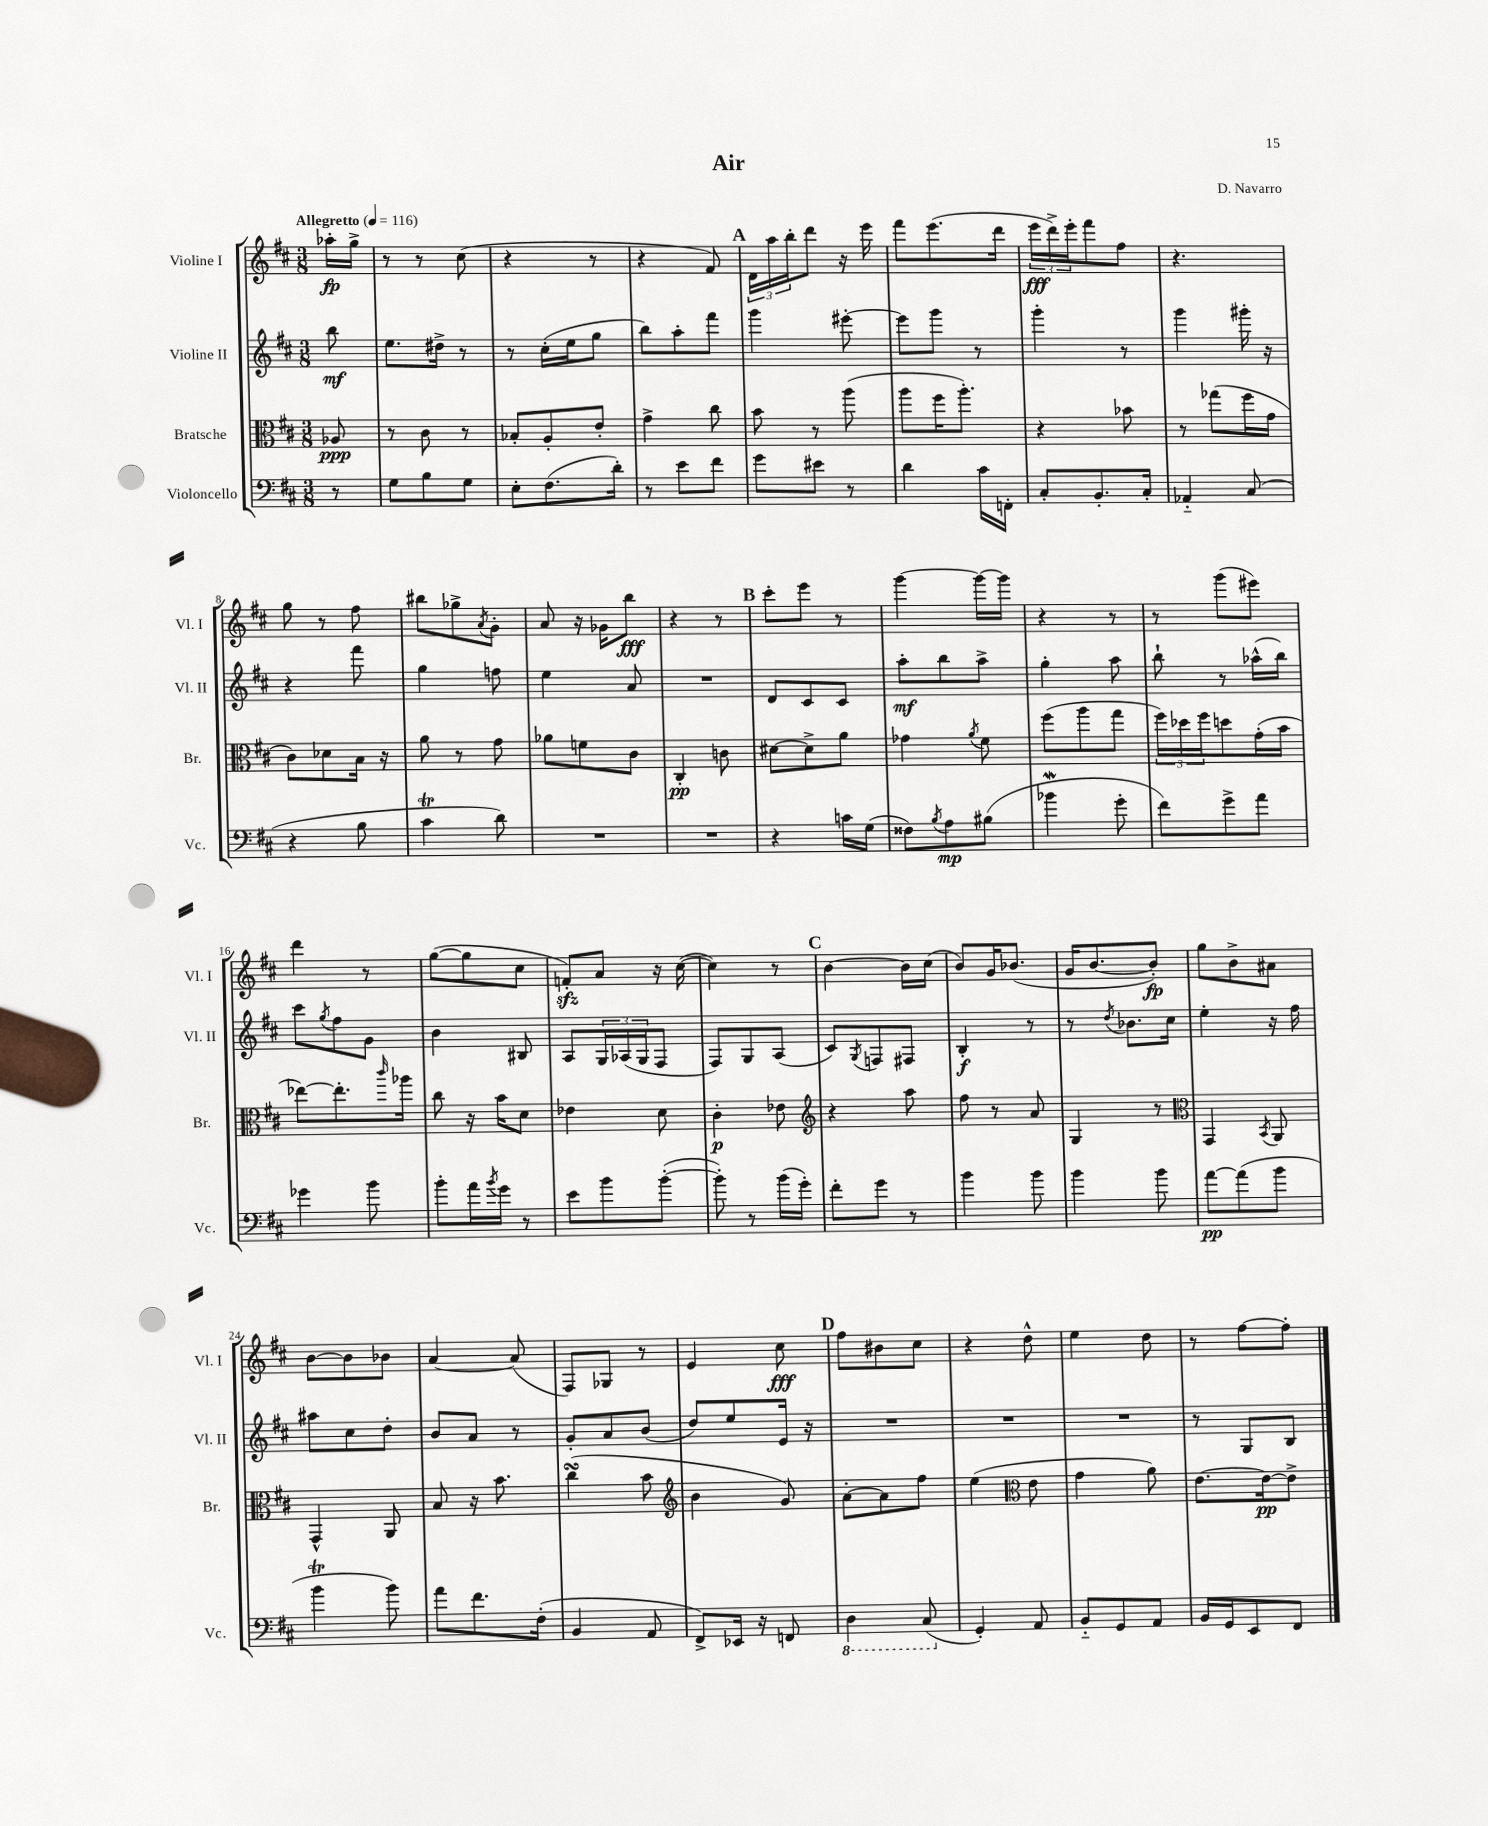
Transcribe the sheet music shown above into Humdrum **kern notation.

**kern	**kern	**kern	**kern
*staff4	*staff3	*staff2	*staff1
*clefF4	*clefC3	*clefG2	*clefG2
*k[f#c#]	*k[f#c#]	*k[f#c#]	*k[f#c#]
*M3/8	*M3/8	*M3/8	*M3/8
*MM116	*MM116	*MM116	*MM116
8r	8A-	8bb	16aa-'
.	.	.	16gg^
=	=	=	=
8G	8r	8.ee	8r
8B	8c#	.	8r
.	.	16dd#^	.
8G	8r	8r	(8cc#
=	=	=	=
8E'	8B-'	8r	4r
(8.F#	8A'	(16cc#'	.
.	.	16ee	.
.	8e'	8gg	8r
16d')	.	.	.
=	=	=	=
8r	4g^	8bb)	4r
8e	.	8aa'	.
8f#	8cc#	8fff#	8f#)
=	=	=	=
8g	8b	4ggg	24d
.	.	.	24aa
.	.	.	24bb'
8e#	8r	.	8ddd
8r	(8aa	[8eee#'	16r
.	.	.	16eee
=	=	=	=
4d	8aa	8eee#]	8fff#
.	16ff#	8ggg	(8.eee
.	8.aa')	.	.
16c#	.	8r	.
16FF'	.	.	16ddd
=	=	=	=
8C#'	4r	4ggg'	24eee
.	.	.	24ddd^)
.	.	.	24eee'
8.BB'	.	.	8fff#
.	8b-	8r	8ff#
16C#'	.	.	.
=	=	=	=
4AA-'~	8r	4ggg	4.r
.	(8gg-	.	.
(8C#	16ff#	16ggg#'	.
.	16g	16r	.
=	=	=	=
4r	8c#)	4r	8gg
.	8d-	.	8r
8B	16B	8fff#	8ff#
.	16r	.	.
=	=	=	=
4c#	8a	4gg	8bb#
.	8r	.	8gg-^
.	.	.	8qa
8d)	8g	8ff	8g'
=	=	=	=
4.r	8a-	4ee	8a
.	8f	.	16r
.	.	.	16g-
.	8c#	8a	8bb
=	=	=	=
4.r	4C#'	4.r	4r
.	8c	.	8r
=	=	=	=
4r	[8d#	8d	8ccc#'
.	8d#^]	8c#	8eee
16c	8a	8c#	8r
(16G	.	.	.
=	=	=	=
8F##)	4g-	8aa'	[4ggg
8qB	.	.	.
8A	.	8bb	.
.	8qa	.	.
(8B#	8f#	8aa^	16ggg_
.	.	.	16ggg]
=	=	=	=
4b-	(8ff#	4gg'	4r
.	8aa	.	.
8g'	8gg	8aa	8r
=	=	=	=
8f#)	24ff#)	8bb`	8r
.	24dd-	.	.
.	24ff#	.	.
8g^	8dd	8r	(8ggg
8a	(16g'	(16aa-^^	8eee#)
.	16b	16bb)	.
=	=	=	=
4g-	[8ee-)	8ccc#	4ddd
.	.	8qgg	.
.	8.ee-']	8ff#	.
8b	.	8g	8r
.	16qqccc#	.	.
.	16aa-	.	.
=	=	=	=
8b'	8cc#	4b	([8gg
16a	16r	.	8gg]
8qb	.	.	.
16g	16b	.	.
8r	8d	8B#	8cc#
=	=	=	=
8e	4e-	8A	8f')
8b	.	24G	8a
.	.	(24A-	.
.	.	24G	.
([8b'	8d	8F#	16r
.	.	.	([16cc#
=	=	=	=
8b'])	4c#'	8F#)	4cc#])
8r	.	8G	.
(16b	8e-	(8A	8r
16g')	.	.	.
=	=	=	=
*	*clefG2	*	*
8f#'	4r	8c#)	[4b
.	.	8qG	.
8g	.	8F	.
8r	8aa	8F#	16b]
.	.	.	(16cc#
=	=	=	=
4b	8ff#	4B'	8b)
.	8r	.	16g
.	.	.	(8.b-
8b	8a	8r	.
=	=	=	=
4b	4G	8r	16g
.	.	.	[8.b
.	.	8qdd	.
.	.	8.b-	.
8b	8r	.	8b'])
.	.	16cc#	.
=	=	=	=
*	*clefC3	*	*
[8a	4GG	4ee'	8gg
(8a]	.	.	8b^
.	8qBB	.	.
8b	8AA	16r	8a#
.	.	16ff#	.
=	=	=	=
4b	4GG^^	8aa#	[8b
.	.	8cc#	8b]
8b)	8AA	8dd'	8b-
=	=	=	=
8a	8B	8b	[4a
8.f#	16r	8a	.
.	8.b	.	.
.	.	8r	(8a]
(16F#'	.	.	.
=	=	=	=
4BB	(4cc#	8g'	8F#)
.	.	8a	8G-
8AA	8b	(8b	8r
=	=	=	=
*	*clefG2	*	*
8FF#^)	4b	8dd)	4e
16EE-	.	8ee	.
16r	.	.	.
8FF	8g)	16e	8cc#
.	.	16r	.
=	=	=	=
4DD	[8a'	4.r	8ff#
.	8a]	.	8b#
(8CC#	8ff#	.	8cc#
=	=	=	=
4GG')	(4ee	4.r	4r
*	*clefC3	*	*
8AA	8e	.	8dd^^
=	=	=	=
8BB'~	4g	4.r	4ee
8GG	.	.	.
8AA	8a)	.	8dd
=	=	=	=
16BB	[8.e	8r	8r
16GG	.	.	.
8EE	.	8G	[8ff#
.	16e_	.	.
8FF#	8e^]	8B	8ff#']
==	==	==	==
*-	*-	*-	*-
